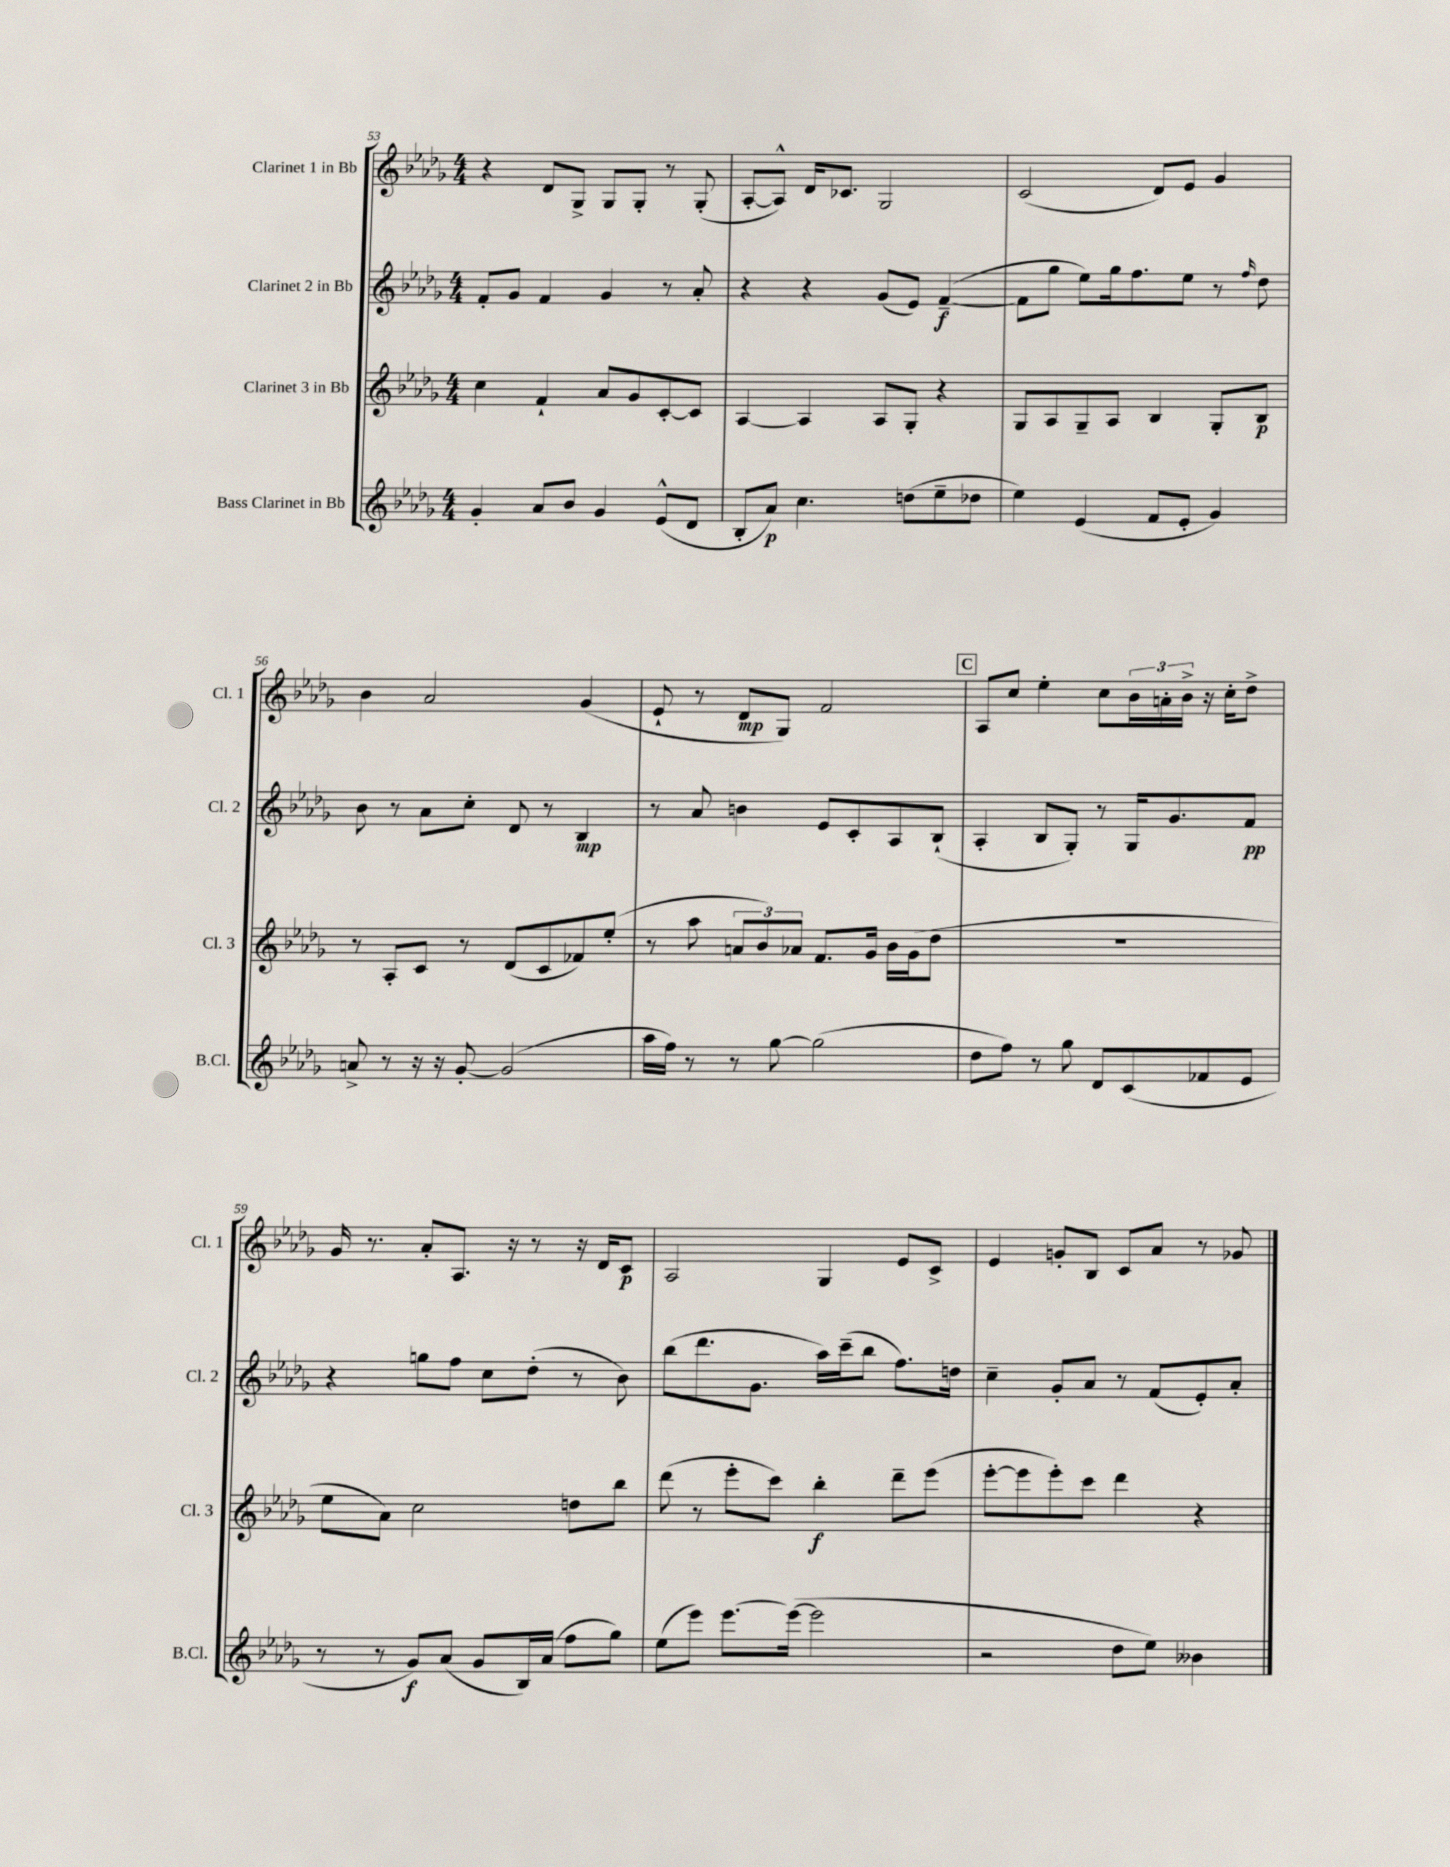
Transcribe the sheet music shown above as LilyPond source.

<<
\new StaffGroup <<
\new Staff = "s0" \with { instrumentName = "Clarinet 1 in Bb" shortInstrumentName = "Cl. 1" } {
    \clef treble \key des \major \numericTimeSignature \time 4/4
    r4 des'8 ges8-> ges8 ges8-. r8 ges8-.( |
    aes8~-. aes8-^) des'16 ces'8. ges2 |
    c'2( des'8) ees'8 ges'4 |
    bes'4 aes'2 ges'4( |
    ees'8-! r8 des'8\mp ges8) f'2 |
    \mark \markup { \box "C" } aes8 c''8 ees''4-. c''8 \tuplet 3/2 { bes'16 a'16-. bes'16-> } r16 c''16-. des''8-> |
    ges'16 r8. aes'8-. aes8. r16 r8 r16 des'16 c'8\p |
    aes2 ges4 ees'8 c'8-> |
    ees'4 g'8-. bes8 c'8 aes'8 r8 ges'8 \bar "|." |
}
\new Staff = "s1" \with { instrumentName = "Clarinet 2 in Bb" shortInstrumentName = "Cl. 2" } {
    \clef treble \key des \major \numericTimeSignature \time 4/4
    f'8-. ges'8 f'4 ges'4 r8 aes'8-. |
    r4 r4 ges'8( ees'8) f'4~--\f( |
    f'8 ges''8 ees''8) ges''16 f''8. ees''8 r8 \grace { f''16 } des''8 |
    bes'8 r8 aes'8 c''8-. des'8 r8 bes4\mp |
    r8 aes'8 b'4 ees'8 c'8-. aes8 bes8-!( |
    \mark \markup { \box "C" } aes4-. bes8 ges8-.) r8 ges16 ges'8. f'8\pp |
    r4 g''8 f''8 c''8 des''8-.( r8 bes'8) |
    bes''8( des'''8. ges'8. aes''16) c'''16--( bes''8 f''8.) d''16 |
    c''4-- ges'8-. aes'8 r8 f'8( ees'8-.) aes'8-. \bar "|." |
}
\new Staff = "s2" \with { instrumentName = "Clarinet 3 in Bb" shortInstrumentName = "Cl. 3" } {
    \clef treble \key des \major \numericTimeSignature \time 4/4
    c''4 f'4-! aes'8 ges'8 c'8~-. c'8 |
    aes4~ aes4 aes8 ges8-. r4 |
    ges8 aes8 ges8-- aes8 bes4 ges8-. bes8\p |
    r8 aes8-. c'8 r8 des'8( c'8 fes'8) ees''8-.( |
    r8 aes''8 \tuplet 3/2 { a'8 bes'8) aes'8 } f'8. ges'16 bes'16 ges'16( des''8 |
    \mark \markup { \box "C" } r1 |
    ees''8 aes'8) c''2 d''8 bes''8 |
    des'''8( r8 ees'''8-. c'''8) bes''4-.\f des'''8-- ees'''8( |
    ees'''8~-. ees'''8 ees'''8-.) c'''8 des'''4 r4 \bar "|." |
}
\new Staff = "s3" \with { instrumentName = "Bass Clarinet in Bb" shortInstrumentName = "B.Cl." } {
    \clef treble \key des \major \numericTimeSignature \time 4/4
    ges'4-. aes'8 bes'8 ges'4 ees'8-^( des'8 |
    bes8-. aes'8\p) c''4. d''8( ees''8-- des''8 |
    ees''4) ees'4( f'8 ees'8-. ges'4) |
    a'8-> r8 r16 r16 ges'8~-. ges'2( |
    aes''16 f''16) r8 r8 ges''8~ ges''2( |
    \mark \markup { \box "C" } des''8 f''8) r8 ges''8 des'8 c'8( fes'8 ees'8 |
    r8 r8 ges'8\f) aes'8( ges'8 bes16) aes'16( f''8 ges''8) |
    ees''8( ees'''8) ees'''8.~ ees'''16~( ees'''2 |
    r2 des''8 ees''8) beses'4 \bar "|." |
}
>>
>>
\layout { \context { \Score currentBarNumber = #53 } }
